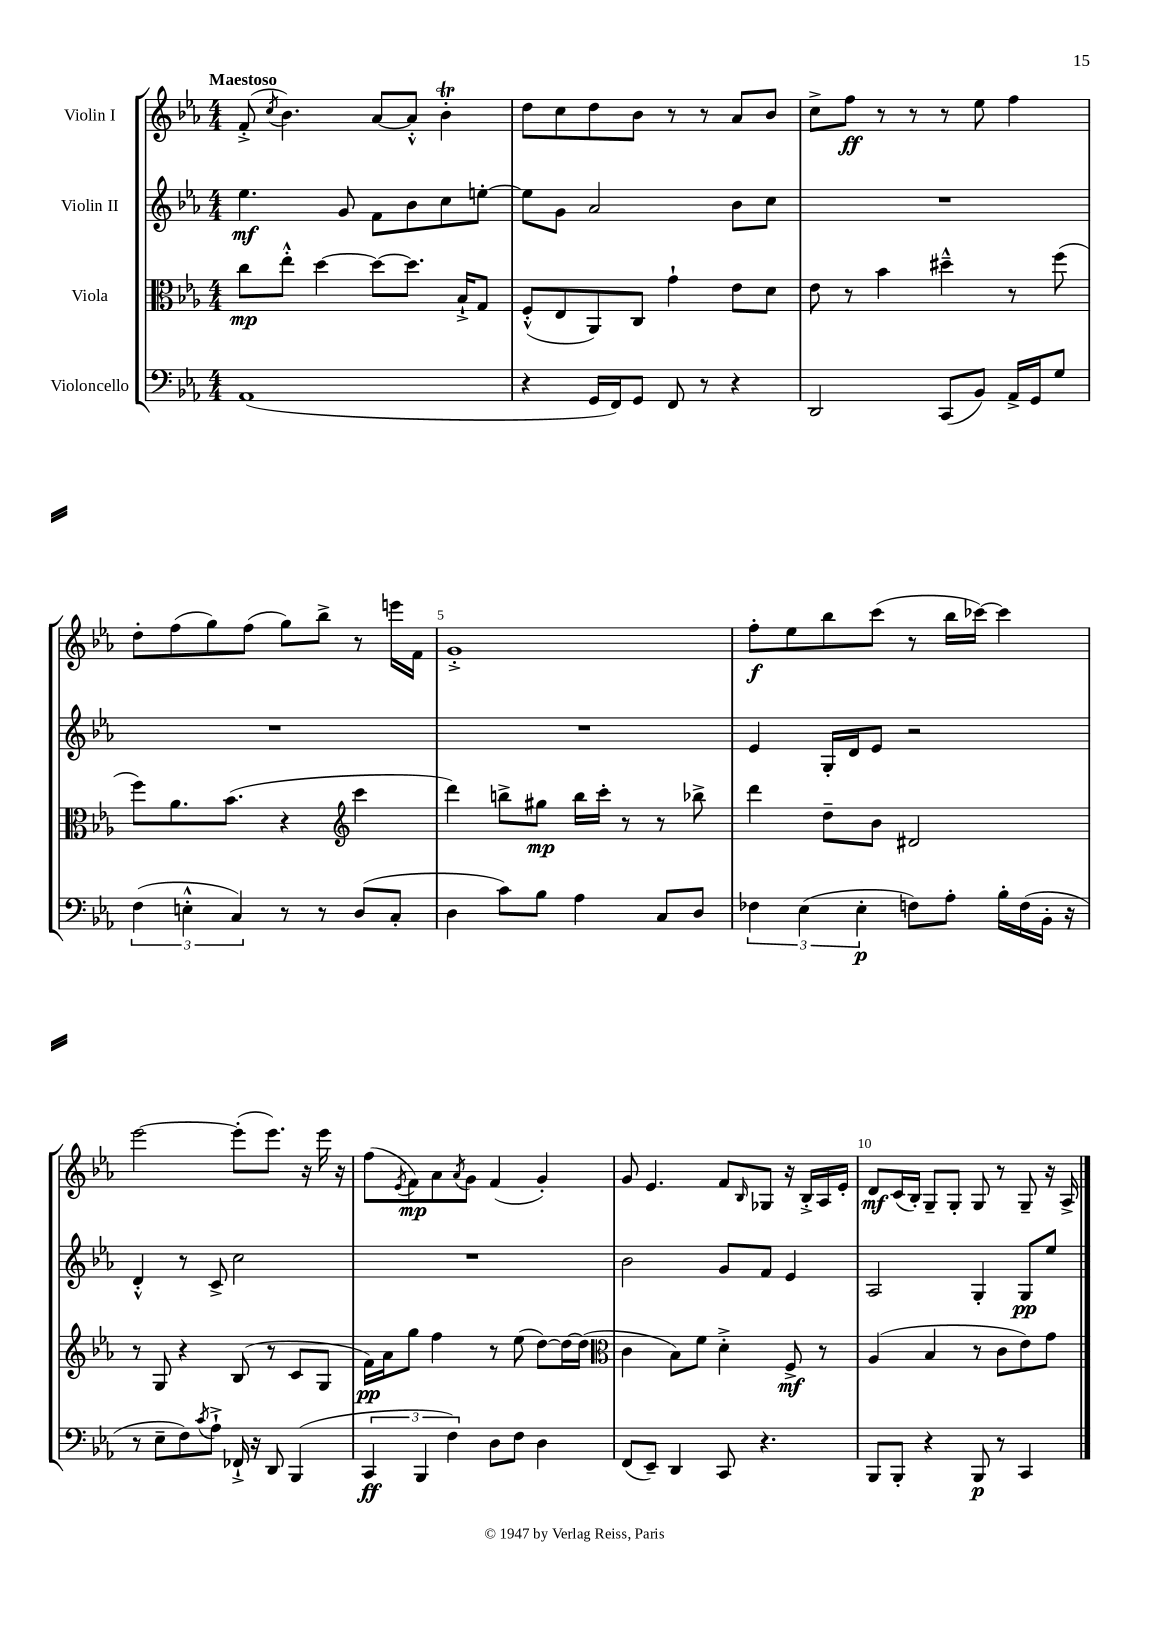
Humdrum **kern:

**kern	**kern	**kern	**kern
*staff4	*staff3	*staff2	*staff1
*clefF4	*clefC3	*clefG2	*clefG2
*k[b-e-a-]	*k[b-e-a-]	*k[b-e-a-]	*k[b-e-a-]
*M4/4	*M4/4	*M4/4	*M4/4
(1AA-	8cc\L	4.ee-\	(8f'^/
.	.	.	8qcc/
.	8ee-'^^\J	.	4.b-\)
.	[4dd\	.	.
.	.	8g/	.
.	8dd\_L	8f\L	[8a-/L
.	8.dd\]J	8b-\	8a-'^^/]J
.	.	8cc\	4b-'\
.	16B-`^/LK	.	.
.	8G/J	[8ee'\J	.
=	=	=	=
4r	(8F'^^/L	8ee\]L	8dd\L
.	8E-/	8g\J	8cc\
16GG/LL	8AA-/)	2a-/	8dd\
16FF/J)	.	.	.
8GG/J	8C/J	.	8b-\J
8FF/	4g`\	.	8r
8r	.	.	8r
4r	8e-\L	8b-\L	8a-/L
.	8d\J	8cc\J	8b-/J
=	=	=	=
2DD/	8e-\	1r	8cc^\L
.	8r	.	8ff\J
.	4b-\	.	8r
.	.	.	8r
(8CC/L	4dd#~^^\	.	8r
8BB-/J)	.	.	8ee-\
16AA-^/LL	8r	.	4ff\
16GG/J	.	.	.
8G/J	(8ff\	.	.
=	=	=	=
(6F\	8ff\L)	1r	8dd'\L
.	8.a-\	.	(8ff\
6E'^^\	.	.	.
.	.	.	8gg\)
.	(8.b-\J	.	.
6C/)	.	.	.
.	.	.	(8ff\J
8r	4r	.	8gg\L)
8r	.	.	8bb-^\J
*	*clefG2	*	*
(8D/L	4ccc\	.	8r
8C'/J	.	.	16eee\LL
.	.	.	16f\JJ
=	=	=	=
4D\	4ddd\)	1r	1g'^
8c\L)	8bb^\L	.	.
8B-\J	8gg#\J	.	.
4A-\	16bb\LL	.	.
.	16ccc'\JJ	.	.
.	8r	.	.
8C/L	8r	.	.
8D/J	8bb-^\	.	.
=	=	=	=
6F-\	4ddd\	4e-/	8ff'\L
.	.	.	8ee-\
(6E-\	.	.	.
.	8dd~\L	16G'/LL	8bb-\
.	.	16d/J	.
6E-'\	.	.	.
.	8b-\J	8e-/J	(8ccc\J
8F\L)	2d#/	2r	8r
8A-'\J	.	.	16bb-\LL
.	.	.	[16ccc-\JJ)
16B-'\LL	.	.	4ccc-\]
(16F\	.	.	.
16BB-'\JJ	.	.	.
16r	.	.	.
=	=	=	=
8r	8r	4d'^^/	[2eee-\
8E-~\L	8G/	.	.
8F\)	4r	8r	.
8qc/	.	.	.
8A-`^\J	.	8c^/	.
16FF-`^/	(8B-/	2cc\	(8eee-'\]L
16r	.	.	.
8DD/	8r	.	8.eee-\J)
(4BBB-/	8c/L	.	.
.	.	.	16r
.	8G/J	.	16eee-\
.	.	.	16r
=	=	=	=
6CC/	16f\LL)	1r	(8ff\L
.	16a-\J	.	.
.	.	.	8qe-/
.	8gg\J	.	8f\)
6BBB-/	.	.	.
.	4ff\	.	8a-\
6F\)	.	.	.
.	.	.	8qa-/
.	.	.	8g\J
8D\L	8r	.	(4f/
8F\J	(8ee-\	.	.
4D\	[8dd\L)	.	4g'/)
.	16dd\_L	.	.
.	(16dd\]JJ	.	.
=	=	=	=
*	*clefC3	*	*
(8FF/L	4c\	2b-\	8g/
8EE-~/J)	.	.	4.e-/
4DD/	8B-\L)	.	.
.	8f\J	.	.
8CC/	4d'^\	8g/L	8f/L
.	.	.	16qqB-/
4.r	.	8f/J	8G-/J
.	8F^/	4e-/	16r
.	.	.	16B-'^/LL
.	8r	.	16A-/
.	.	.	16e-'/JJ
=	=	=	=
8BBB-/L	(4A-/	2A-/	8d/L
8BBB-'/J	.	.	(16c/L
.	.	.	16B-'/JJ)
4r	4B-/	.	8G~/L
.	.	.	8G'/J
8BBB-/	8r	4G'/	8G/
8r	8c\L	.	8r
4CC/	8e-\)	8G/L	8G~/
.	8g\J	8ee-/J	16r
.	.	.	16A-^/
==	==	==	==
*-	*-	*-	*-
